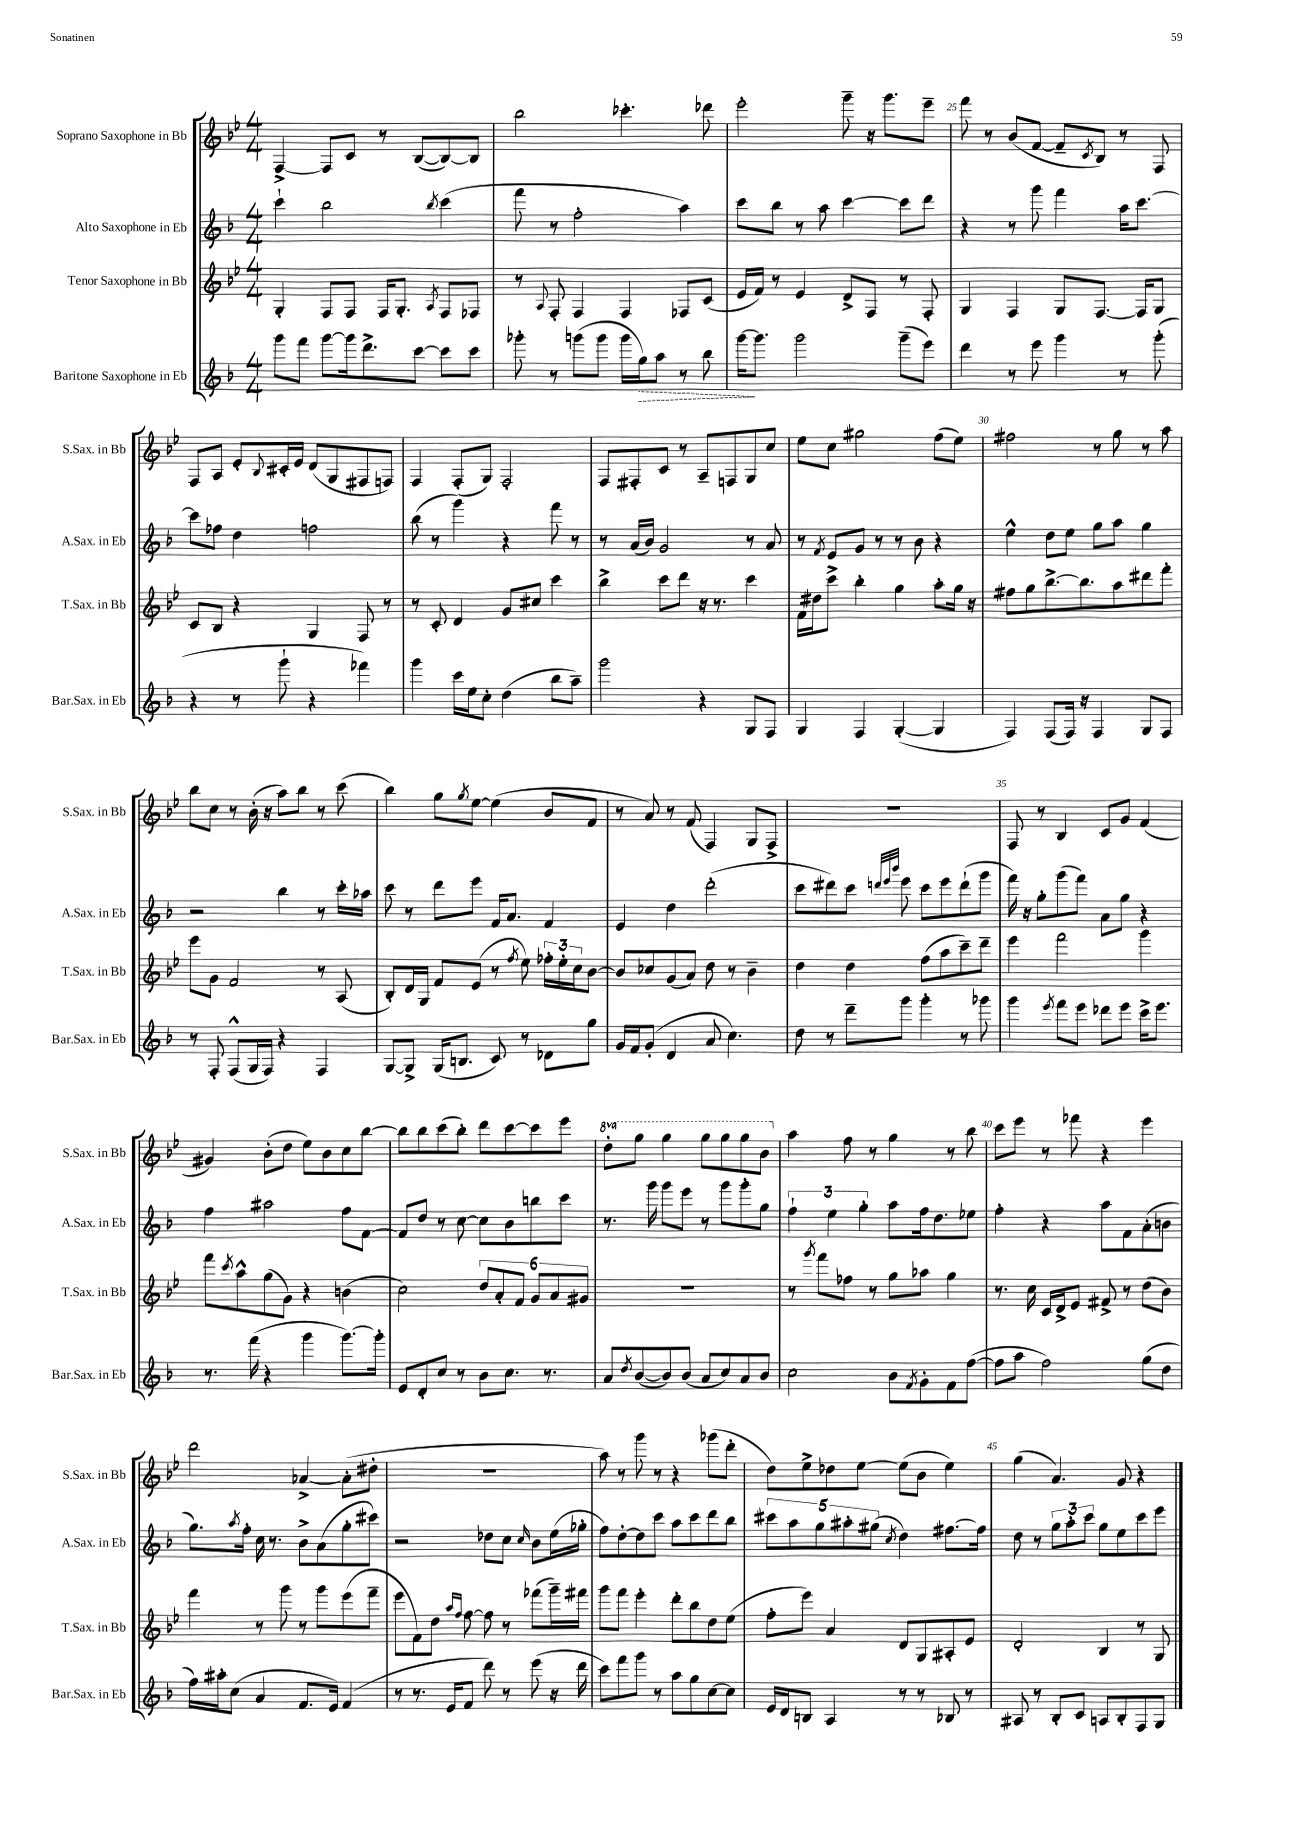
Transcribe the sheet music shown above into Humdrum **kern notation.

**kern	**kern	**kern	**kern
*staff4	*staff3	*staff2	*staff1
*clefG2	*clefG2	*clefG2	*clefG2
*k[b-]	*k[b-e-]	*k[b-]	*k[b-e-]
*M4/4	*M4/4	*M4/4	*M4/4
8ggg	4G'	4ccc`	[4F^
8fff	.	.	.
[8ggg	8F	2bb-	8F]
16ggg]	8F	.	8c
8.ddd^	.	.	.
.	16F	.	8r
.	8.G'	.	.
[8ccc	.	.	([8B-
.	8qA	8qbb-	.
8ccc]	8F	(4ccc	8B-_)
8ccc	8F-	.	8B-]
=	=	=	=
8ggg-'	8r	8fff	2bb-
.	8qqA	.	.
8r	8F'	8r	.
(8ggg	4F	2ff'	.
8ggg	.	.	.
16ggg	4F	.	4.ccc-'
16gg)	.	.	.
8aa	.	.	.
8r	8F-	4aa)	.
8bb-	(8c	.	8ddd-
=	=	=	=
[16ggg	16e-	8ccc	2eee-'
8.ggg]	16f)	.	.
.	8r	8bb-	.
2ggg	4e-	8r	.
.	.	8aa	.
.	8d^	[4ccc	8ggg~
.	8F	.	16r
.	.	.	8.ggg
(8ggg~	8r	8ccc]	.
8eee)	8F'	8ddd	8eee-~
=	=	=	=
4ddd	4G	4r	8fff
.	.	.	8r
8r	4F	8r	(8b-
8eee	.	8ggg	[8f
4ggg	8G	4fff	8f~]
.	.	.	8qc
.	[8.F	.	8B-)
8r	.	16aa	8r
.	16F]	[8.ccc	.
(8ggg'	8G	.	8F
=	=	=	=
4r	8c	8ccc]	8F
.	8B-	8ff-	8A
8r	4r	4dd	8e-'
.	.	.	8qqB-
8ggg`	.	.	16c#'
.	.	.	16e-
4r	4G	2ff	(8d
.	.	.	8G
4fff-)	8F	.	8F#
.	8r	.	8F)
=	=	=	=
4ggg	8r	(8bb-	4F
.	8c'	8r	.
16ccc	4d	4ggg)	(8F'
16ee	.	.	.
8cc'	.	.	8G)
(4dd	8g	4r	2F'
.	8cc#	.	.
8bb-	4ccc	8fff	.
8aa~)	.	8r	.
=	=	=	=
2ggg	4bb-^	8r	8F
.	.	(16a	8F#'
.	.	16b-)	.
.	8ccc	2g	8c
.	8ddd	.	8r
4r	16r	.	8A~
.	8.r	.	.
.	.	.	8F
8G	4ccc	8r	8G
8F	.	8a	8cc
=	=	=	=
4G	16f	8r	8ee-
.	16dd#	.	.
.	.	8qf	.
.	8ccc^	8e	8cc
4F	4bb-'	8g	2gg#
.	.	8r	.
([4G'	4gg	8r	.
.	.	8b-	.
4G]	8aa'	4r	(8ff
.	16gg	.	8ee-)
.	16r	.	.
=	=	=	=
4F)	8ff#	4ee^^	2ff#
.	8gg	.	.
(8F	[8.bb-^	8dd	.
16F)	.	8ee	.
16r	8.bb-]	.	.
4F	.	8gg	8r
.	8aa	8aa	8gg
8G	8ddd#	4gg	8r
8F	8fff'	.	8aa
=	=	=	=
8r	8eee-	2r	8bb-
8F'	8g	.	8cc
(8F^^	2f	.	8r
16G	.	.	(16b-'
16F)	.	.	16r
4r	.	4bb-	8aa)
.	.	.	8bb-
4F	8r	8r	8r
.	(8A	16ccc'	(8ccc
.	.	16aa-	.
=	=	=	=
[8G	8B-')	8ccc	4bb-)
8G^]	16d	8r	.
.	16G	.	.
(16G	8f	8ddd	8gg
8.B	.	.	.
.	.	.	8qgg
.	(8e-	8eee	[8ee-
8c)	8r	16f	(4ee-]
.	.	8.a	.
.	8qff	.	.
8r	8ee-)	.	.
8d-	24ff-'	4f	8b-
.	24ee-'	.	.
.	24cc	.	.
8gg	[8b-	.	8f
=	=	=	=
16g	8b-]	4e	8r
16f	.	.	.
(8g'	8cc-	.	8a)
4d	(8g	4dd	8r
.	8a)	.	(8f
8a	8dd	(2ddd'	4F)
4.cc)	8r	.	.
.	4b-~	.	8G
.	.	.	8F^
=	=	=	=
8dd	4dd	8ccc	1r
8r	.	8ddd#)	.
8ddd~	4dd	8ccc	.
.	.	32qqddd	.
.	.	32qqeee	.
.	.	32qqbbb-	.
8ggg	.	8eee	.
4ggg'	(8ff	8ccc	.
.	8aa	8eee	.
8r	8ccc~)	(8ddd`	.
8ggg-	8ddd~	8ggg	.
=	=	=	=
4ggg	4eee-	16fff)	8F
.	.	16r	.
.	.	8gg'	8r
8qeee	.	.	.
8fff	2fff	(8ggg	4B-
8eee	.	8fff)	.
8ddd-	.	8a	8c
8eee	.	8gg	8g
16ccc^	4ggg	4r	(4f
8.eee	.	.	.
=	=	=	=
8.r	8fff	4ff	4g#)
.	8qccc	.	.
.	8aa^^	.	.
(16fff	.	.	.
4r	(8gg	2aa#	(8b-'
.	8g)	.	8dd
4ggg	4r	.	8ee-)
.	.	.	8b-
[8.ggg)	(4b	8ff	8cc
.	.	[8f	[8bb-
16ggg']	.	.	.
=	=	=	=
8e	2cc)	8f]	8bb-]
8d'	.	8dd	8bb-
8cc	.	8r	(8ccc
8r	.	[8cc	8bb-')
8b-	12dd	8cc]	8ddd
.	12a'	.	.
8.cc	.	8b-	[8ccc
.	12f	.	.
.	12g	8bb	8ccc]
8.r	.	.	.
.	12a	.	.
.	.	8ccc	8eee-
.	12g#	.	.
=	=	=	=
8a	1r	8.r	8ddd'
8qdd	.	.	.
([8b-	.	.	8ggg
.	.	16ggg	.
8b-])	.	8ggg	4ggg
(8b-	.	8eee	.
8a	.	8r	8ggg
8cc)	.	8ggg	8ggg
8a	.	8ggg'	8ggg
8b-	.	8gg	8bb-
=	=	=	=
2cc	8r	6ff`	4aa
.	8qggg	.	.
.	8fff	.	.
.	.	6ee	.
.	8ff-	.	8ff
.	.	6gg'	.
.	8r	.	8r
8b-	8gg	8aa	4gg
8qf	.	.	.
8g'	8aa-	16ff	.
.	.	8.dd	.
8f	4gg	.	8r
([8ff	.	8ee-	8bb-
=	=	=	=
8ff]	8.r	4ff'	8ccc
8aa	.	.	8eee-
.	16cc	.	.
2ff)	16c	4r	8r
.	16d^	.	.
.	8e-	.	8fff-
.	8f#^	8aa	4r
.	8r	8f	.
(8gg	(8dd	(8a'	4eee-
8dd	8b-)	8b	.
=	=	=	=
16ff)	4fff	8.gg)	2ddd
16aa#'	.	.	.
(8cc	.	.	.
.	.	8qaa	.
.	.	16ff'	.
4a	8r	16cc	.
.	.	8.r	.
.	8ggg	.	.
8.f	8r	8b-^	[4a-^
.	8ggg	(8a	.
16e)	.	.	.
(4f	(8eee-	8gg'	(8a-']
.	8fff~	8ccc#)	8dd#'
=	=	=	=
8r	8eee-	2r	1r
8.r	8f)	.	.
.	8dd	.	.
16e	.	.	.
.	16qqaa	.	.
.	16qqff	.	.
8f	[8ff	.	.
8ddd)	8ff]	8dd-	.
8r	8r	8cc	.
.	.	16qqcc	.
(8eee	(8fff-	8b-	.
16r	16ggg~)	(16ee	.
16ddd	16fff#	16gg-'	.
=	=	=	=
8ccc)	8ggg	8ff)	8aa)
8fff	8fff	[8dd'	8r
8ggg	4eee-'	8dd]	8ggg
8r	.	8ccc	8r
8aa	8ddd'	8aa	4r
8gg	8bb-	8ccc	.
[8cc	8dd	8ddd	(8ggg-
8cc]	(8ee-	8bb-	8ddd'
=	=	=	=
16e	8ff'	10ccc#	8dd)
16d	.	.	.
.	.	10aa	.
8B	8eee-)	.	8ee-^
.	.	10gg	.
4A	4a	.	8dd-
.	.	10aa#'	.
.	.	.	[8ee-
.	.	(10gg#	.
.	.	8qcc	.
8r	8d	4dd)	(8ee-]
8r	8G	.	8b-
8B-	8A#'	[8.ff#	4ee-)
8r	8e-	.	.
.	.	16ff#]	.
=	=	=	=
8A#	2d'	8dd	(4gg
8r	.	8r	.
8B-'	.	12gg	4.a)
.	.	12aa'	.
8c	.	.	.
.	.	12ccc	.
8A	4B-	8gg	.
8B-'	.	8ee	8g
8F	8r	8ccc	4r
8G	8G	8eee	.
==	==	==	==
*-	*-	*-	*-
